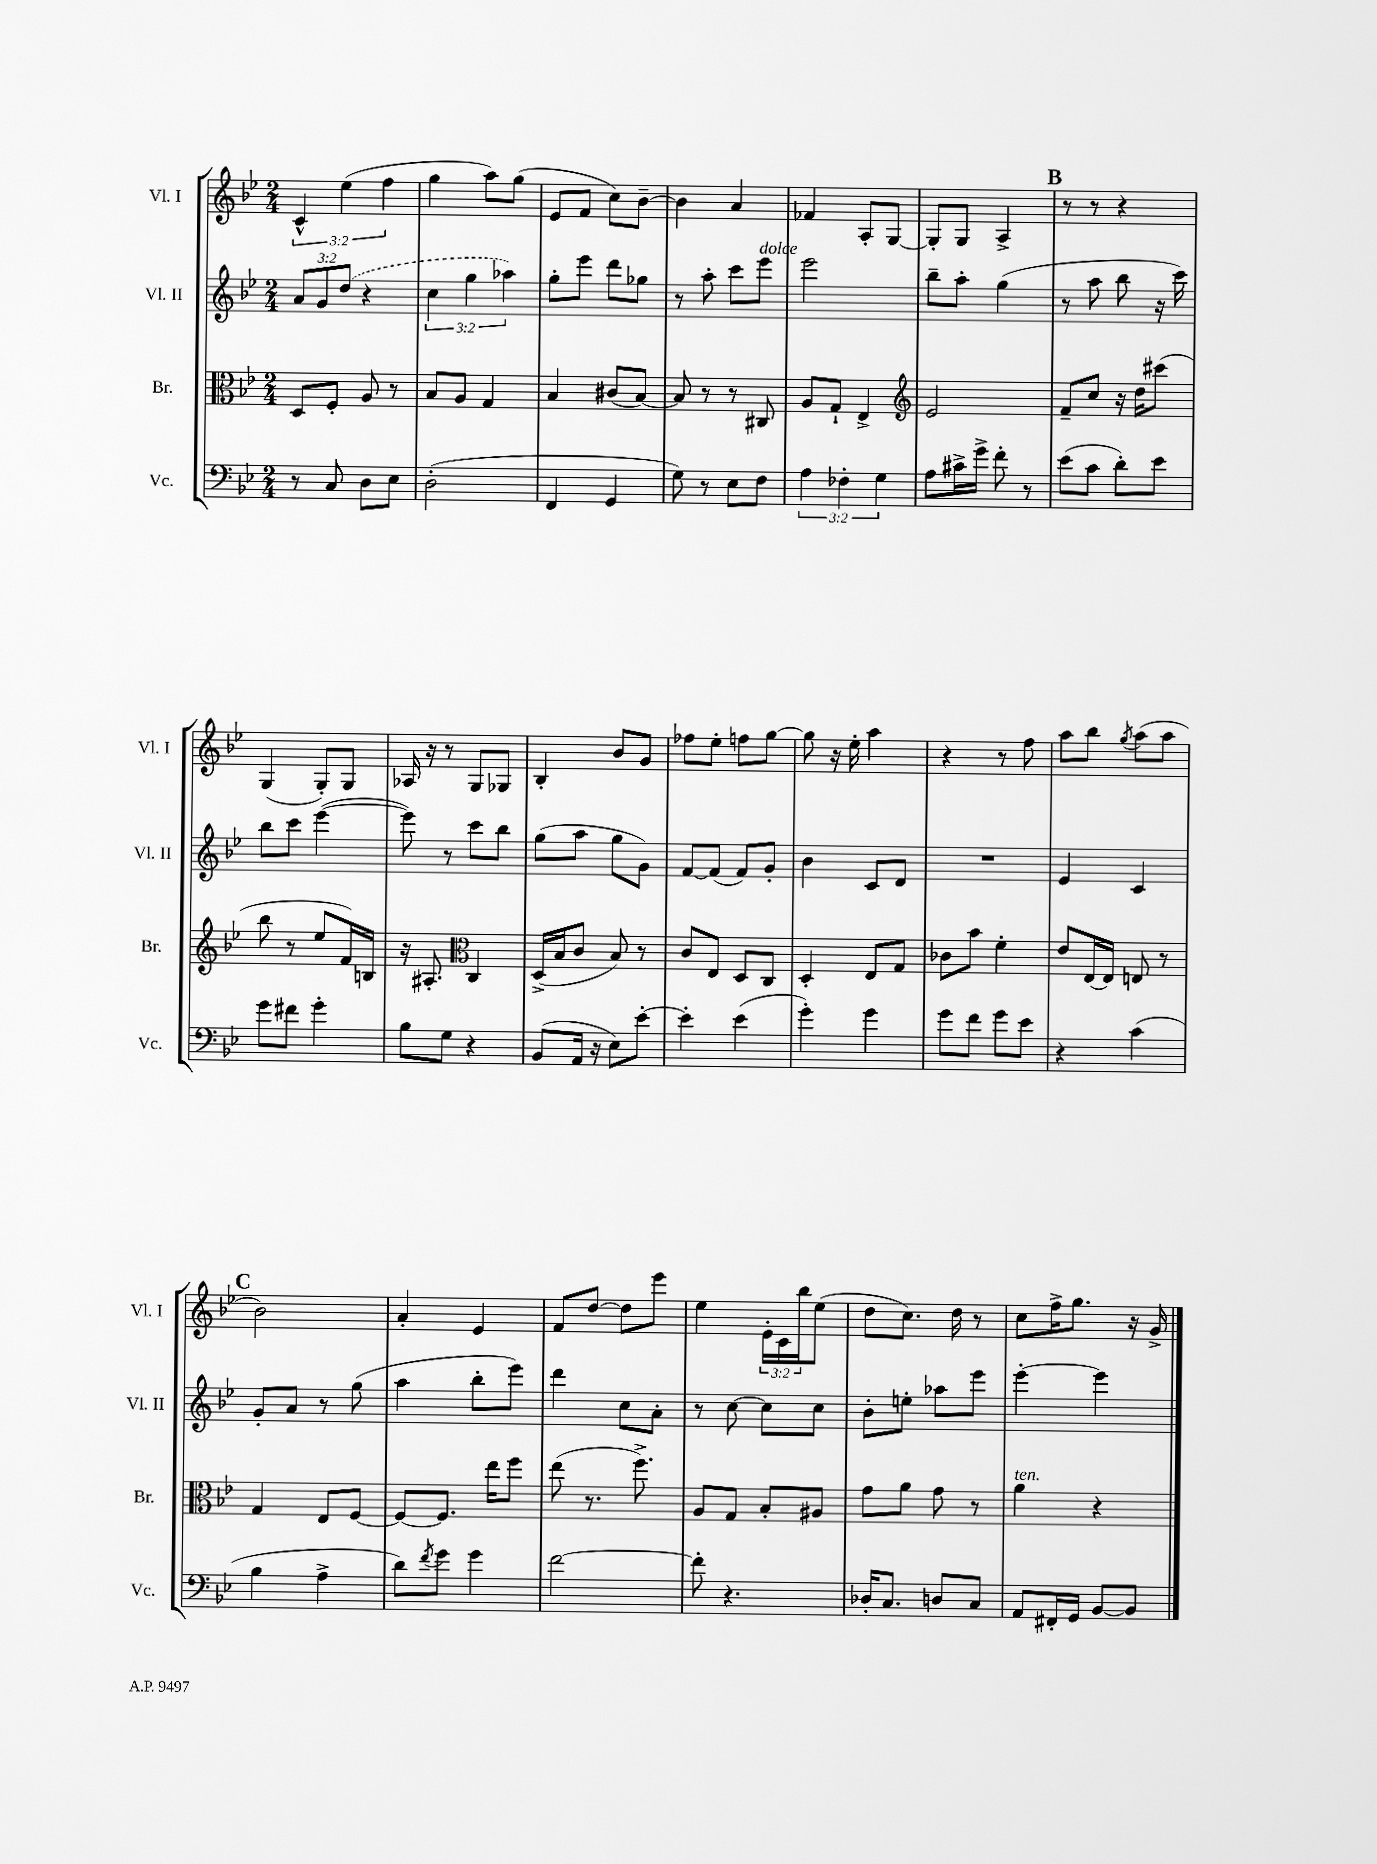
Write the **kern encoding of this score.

**kern	**kern	**kern	**kern
*part4	*part3	*part2	*part1
*staff4	*staff3	*staff2	*staff1
*I"Vc.	*I"Br.	*I"Vl. II	*I"Vl. I
*I'Vc.	*I'Br.	*I'Vl. II	*I'Vl. I
*clefF4	*clefC3	*clefG2	*clefG2
*k[b-e-]	*k[b-e-]	*k[b-e-]	*k[b-e-]
*M2/4	*M2/4	*M2/4	*M2/4
=107	=107	=107	=107
8r	8D/L	12a/L	6c^^/
.	.	12g/	.
8C/	8F'/J	.	.
.	.	(12dd/J	(6ee-\
8D\L	8A/	4r	.
.	.	.	6ff\
8E-\J	8r	.	.
=108	=108	=108	=108
(2D'\	8B-/L	6cc\	4gg\
.	8A/J	.	.
.	.	6gg\	.
.	4G/	.	8aa\L)
.	.	6aa-X\)	.
.	.	.	(8gg\J
=109	=109	=109	=109
4FF/	4B-/	8gg'\L	8e-/L
.	.	8eee-\J	8f/J
4GG/	(8c#X/L	8ddd\L	8cc\L)
.	[8B-/J)	8gg-X\J	[8b-~\J
=110	=110	=110	=110
8G\)	8B-/]	8r	4b-\]
8r	8r	8aa'\	.
8E-\L	8r	8ccc\L	4a/
!	!	!LO:TX:a:i:t=dolce	!
8F\J	8C#X/	8eee-\J	.
=111	=111	=111	=111
6A\	8A/L	2eee-\	4f-X/
.	8G`/J	.	.
6F-X'\	.	.	.
.	4E-^/	.	8A'/L
6G\	.	.	.
.	.	.	[8G/J
=112	=112	=112	=112
*	*clefG2	*	*
8A\L	2e-/	8bb-~\L	8G'/L]
16c#X^\L	.	8aa'\J	8G/J
16g^\JJ	.	.	.
8f'\	.	(4gg\	4A^/
8r	.	.	.
!!LO:REH:place=s1:t=B
=113	=113	=113	=113
(8e-\L	8f~/L	8r	8r
8c\J	8cc/J	8aa\	8r
8d'\L)	16r	8bb-\	4r
.	16dd\KL	.	.
8e-\J	(8ccc#X\J	16r	.
.	.	16ccc\)	.
!!LO:LB:g=z
=114	=114	=114	=114
8g\L	8bb-\	8bb-\L	(4G/
8f#X\J	8r	8ccc\J	.
4g'\	8ee-/L	([4eee-\	8G'/L)
.	16f/L)	.	8G/J
.	16Bn/JJ	.	.
=115	=115	=115	=115
8B-\L	16r	8eee-\])	16A-X/
.	8.A#X'/	.	16r
8G\J	.	8r	8r
*	*clefC3	*	*
4r	4C/	8ccc\L	8G/L
.	.	8bb-\J	8G-X/J
=116	=116	=116	=116
(8BB-/L	(16D^/LL	(8gg\L	4B-'/
.	16B-/J	.	.
16AA/Jk	8c/J	8aa\J	.
16r	.	.	.
8E-\L)	8B-/)	8gg\L	8b-/L
[8e-'\J	8r	8g\J)	8g/J
=117	=117	=117	=117
4e-'\]	8c/L	[8f/L	8ff-X\L
.	8E-/J	(8f/J]	8ee-'\J
(4e-\	8D/L	8f/L)	8ffn\L
.	8C/J	8g'/J	[8gg\J
=118	=118	=118	=118
4g'\)	4D'/	4b-\	8gg\]
.	.	.	16r
.	.	.	16ee-'\
4g\	8E-/L	8c/L	4aa\
.	8G/J	8d/J	.
=119	=119	=119	=119
8g\L	8c-X\L	2r	4r
8f\J	8b-\J	.	.
8g\L	4f'\	.	8r
8e-\J	.	.	8ff\
=120	=120	=120	=120
4r	8e-/L	4e-/	8aa\L
.	[16E-/L	.	8bb-\J
.	16E-/JJ]	.	.
.	.	.	8qgg/
(4c\	8En/	4c/	(8aa\L
.	8r	.	8aa\J
!!LO:LB:g=z
!!LO:REH:place=s1:t=C
=121	=121	=121	=121
4B-\	4G/	8g'/L	2b-\)
.	.	8a/J	.
4A^\	8E-/L	8r	.
.	[8F/J	(8gg\	.
=122	=122	=122	=122
8d\L)	8F/L_	4aa\	4a'/
8qf/	.	.	.
8g\J	8.F/J]	.	.
4g\	.	8bb-'\L	4e-/
.	16ee-\KL	.	.
.	8ff\J	8eee-\J)	.
=123	=123	=123	=123
[2f\	(8ee-\	4ddd\	8f/L
.	8.r	.	[8dd/J
.	.	8cc\L	8dd\L]
.	8.ff^\)	.	.
.	.	8a'\J	8eee-\J
=124	=124	=124	=124
8f'\]	8A/L	8r	4ee-\
4.r	8G/J	[8cc\	.
.	8B-'/L	8cc\L]	24e-'\LL
.	.	.	24c\
.	.	.	24bb-\J
.	8A#X/J	8cc\J	(8ee-\J
=125	=125	=125	=125
16D-X'/KL	8g\L	8b-'\L	8dd\L
8.C/J	.	.	.
.	8a\J	8een'\J	8.cc\J)
8Dn/L	8g\	8aa-X\L	.
.	.	.	16dd\
8C/J	8r	8eee-\J	8r
=126	=126	=126	=126
!	!LO:TX:a:i:t=ten.	!	!
8AA/L	4a\	[4eee-'\	8cc\L
16FF#X'/L	.	.	16ff^\K
16GG/JJ	.	.	8.gg\J
[8BB-/L	4r	4eee-\]	.
8BB-/J]	.	.	16r
.	.	.	16g^/
==	==	==	==
*-	*-	*-	*-
